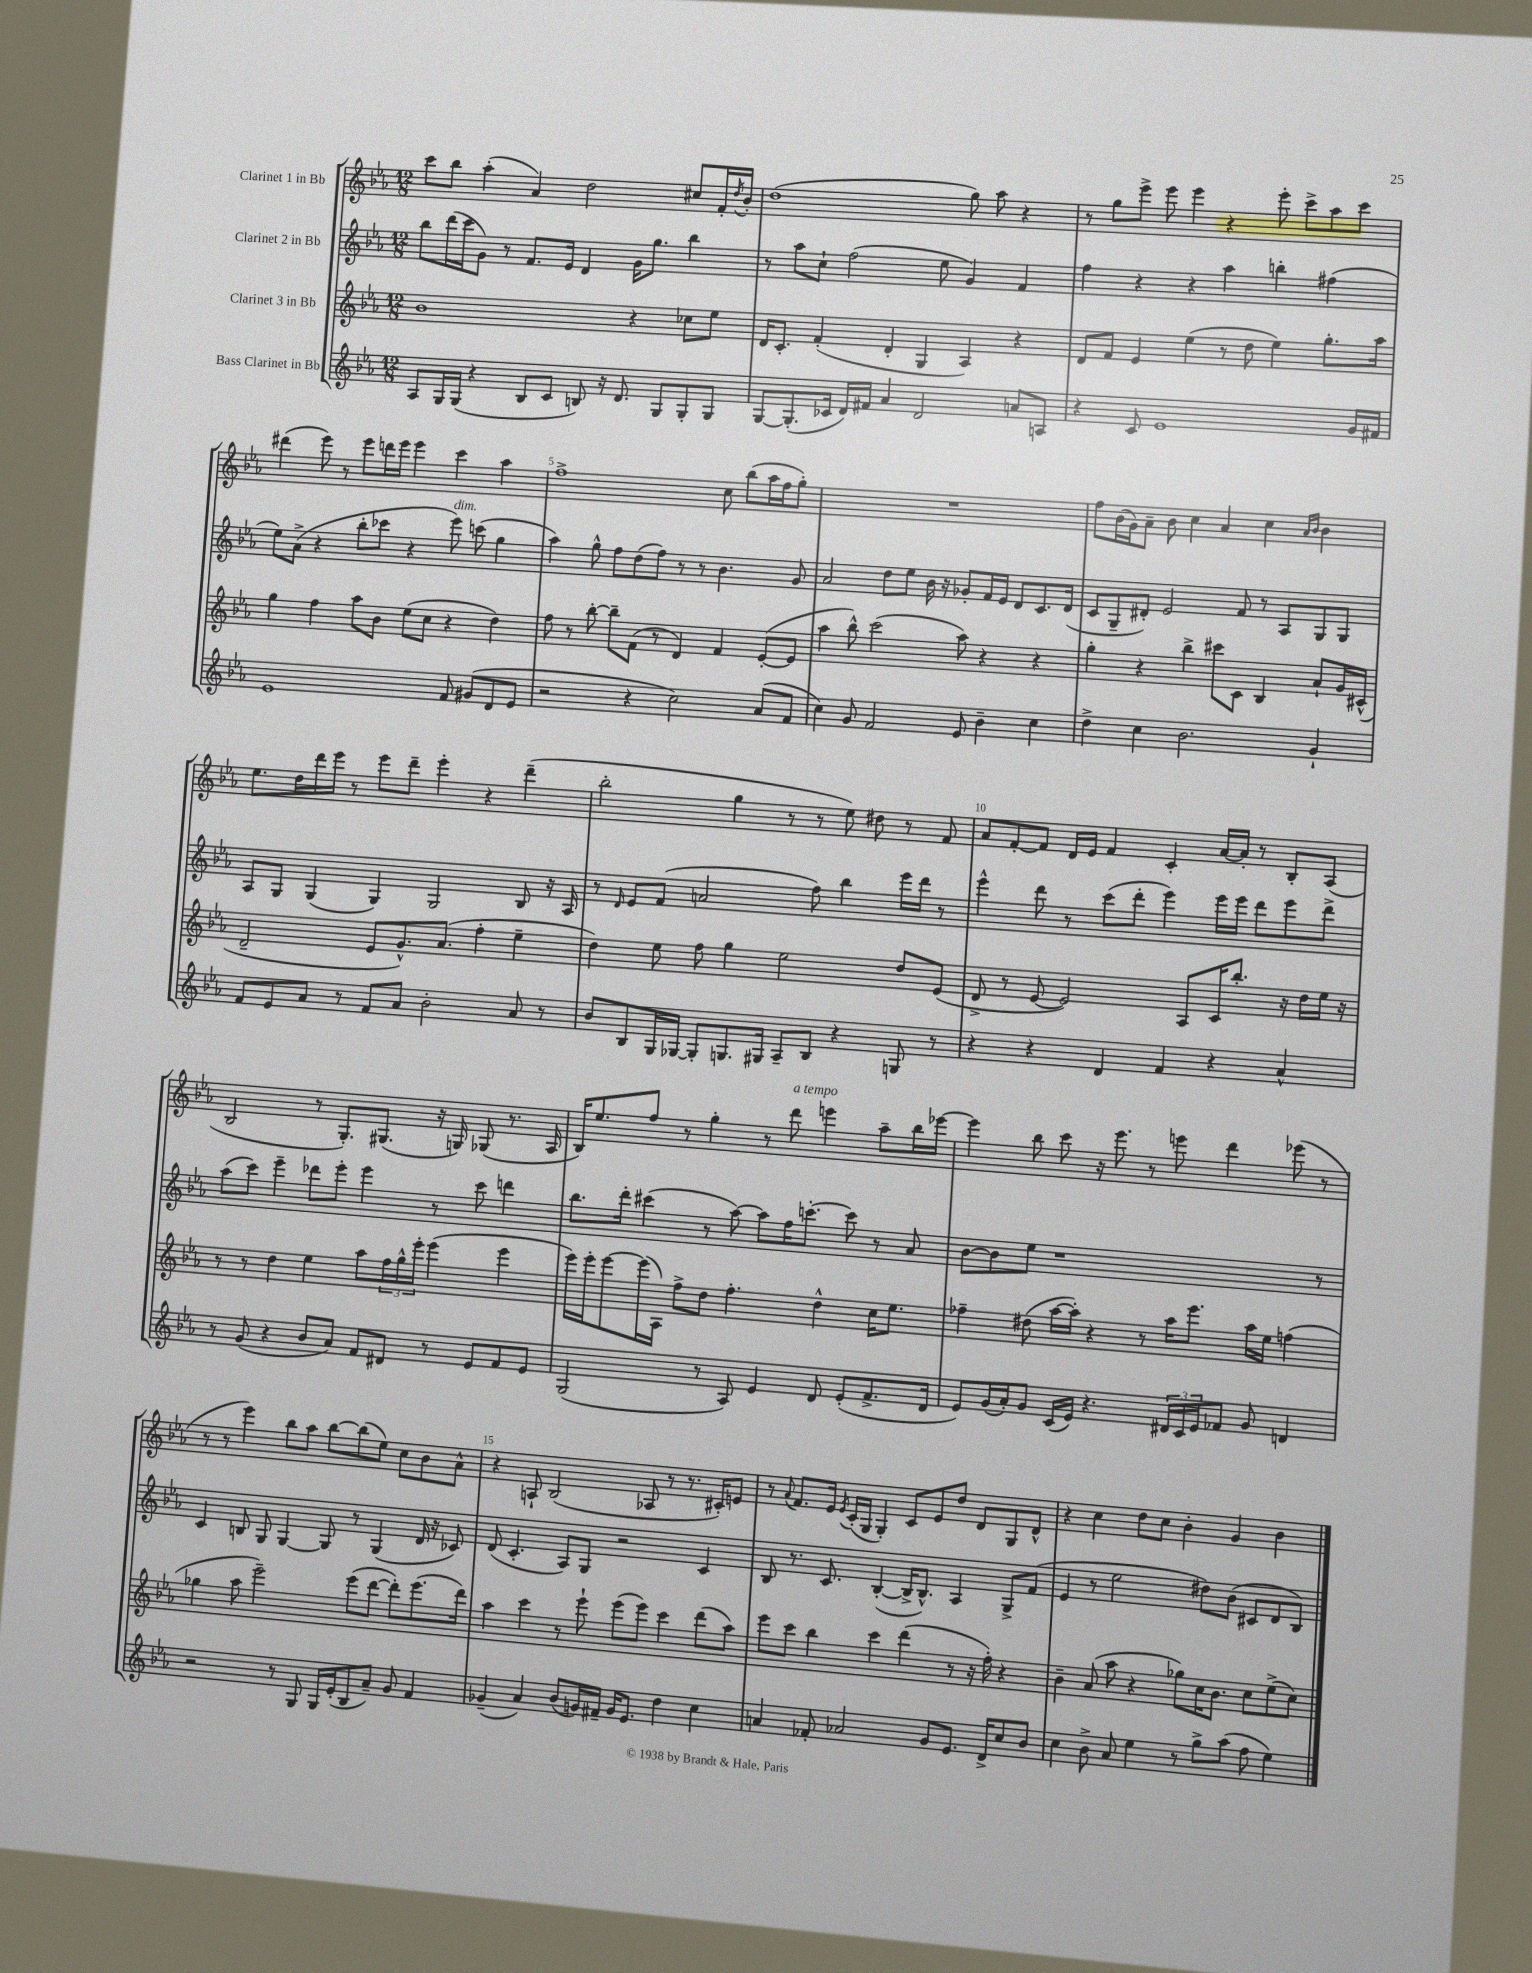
<<
\new StaffGroup <<
\new Staff = "s0" \with { instrumentName = "Clarinet 1 in Bb" } {
    \clef treble \key ees \major \numericTimeSignature \time 12/8
    c'''8 bes''8 aes''4-.( aes'4) d''2 cis''8 f'16-. \acciaccatura { d''8 } bes'16-. |
    d''1( g''8) aes''8 r4 |
    r8 g''8 ees'''8-> ees'''8 ees'''4 r4 ees'''8-. c'''8-> aes''8 c'''8 |
    dis'''4( ees'''8) r8 ees'''8 d'''16 ees'''16 ees'''4 c'''4 aes''4 |
    f''1-> c''8 bes''8( aes''16 f''16 g''8-.) |
    R1. |
    f''8 bes'16( g'16) aes'8-- bes'8 c''4 aes'4 c''4 \grace { aes'16 bes'16 } bes'4 |
    ees''8. d''16 d'''16 ees'''16 r8 ees'''8 d'''8-- ees'''4-. r4 d'''4--( |
    bes''2-. g''4 r8 r8 ees''8) dis''8 r8 f'8 |
    aes'8 f'8~-. f'8 d'16 ees'16 f'4 c'4-. aes'16~ aes'16-. r8 bes8-. aes8( |
    bes2 r8 g8.-.) gis8.( r16 g16) ges8( r8. aes16 |
    bes16) ees''8. f''8 r8 g''4-. r8 d'''8^\markup { \italic "a tempo" } e'''4 aes''8-- bes''16 ees'''16~ |
    ees'''4 bes''8 c'''8 r16 ees'''8. r8 e'''8 d'''4 ees'''8( r8 |
    r8 r8 ees'''4) bes''8 aes''8 bes''8~ bes''8( ees''8) c''8 bes'8 aes'8-^ |
    r4 a8-! bes2( aes8 r8 r8. cis'16-.) e'8 |
    r8 \appoggiatura { aes'8 } f'8. ees'16 \acciaccatura { ees'8 } c'16-.( g16 g4-.) c'8 ees'8 d''8 d'8 g8 d'8-^ |
    r4 c''4 d''8 c''8 bes'4-. g'4 bes'4 \bar "|." |
}
\new Staff = "s1" \with { instrumentName = "Clarinet 2 in Bb" } {
    \clef treble \key ees \major \numericTimeSignature \time 12/8
    bes''8 d'''16( c'''16 g'8) r8 f'8. ees'16 d'4 g'16 g''8. bes''4 |
    r8 aes''8 c''8-! f''2( ees''8 g'4) f'4 |
    f''4 r4 r4 aes''4 b''4-. fis''4( |
    ees''8) aes'8->( r4 bes''8-. ces'''8 r4 ees'''8^\markup { \italic "dim." }) c'''8( g''4 |
    aes''4) g''8-^ f''8 d''8( f''8) r8 r8 bes'4. g'8 |
    aes'2 d''8 ees''8 bes'16 r16 ges'8-. f'16 ees'16 d'8 c'8. d'16( |
    c'8 g8-- dis'8-.) ees'2 f'8 r8 aes8 g8 g8 |
    aes8 g8 g4( g4) g2 bes8 r16 aes16 |
    r8 \grace { d'16 } ees'8 f'8( a'2 f''8) bes''4 ees'''16 d'''16 r8 |
    ees'''4-^ d'''8 r8 c'''8( d'''8-. ees'''4) ees'''16 ees'''16 d'''8 ees'''8 d'''8-> |
    aes''8( c'''8) ees'''4-- des'''8 ees'''8-. ees'''4 r8 c'''8 d'''4 |
    bes''8. d'''16-. cis'''4( r8 aes''8~) aes''8 f''16 c'''8.~-. c'''8 r8 aes'8 |
    bes'8~ bes'8 ees''8 r1 r8 |
    c'4 b8 g8 g4~ g8 r8 g4( d'16 r16 ces'8) |
    d'8( c'4.-. aes8) g8 r2 c'4 |
    bes8 r8. c'8. bes4~-.( bes16-> bes8.-^) aes4 g8-> f'8( |
    ees'4 r8 ees''2 dis''8) bes'8( cis'8 d'8 bes8) \bar "|." |
}
\new Staff = "s2" \with { instrumentName = "Clarinet 3 in Bb" } {
    \clef treble \key ees \major \numericTimeSignature \time 12/8
    bes'1 r4 ces''8 ees''8 |
    d'16 c'8.-. f'4-.( d'4-. g4 aes4) r4 |
    d'8 f'8 ees'4 ees''4( r8 d''8 ees''4) g''8.-. aes''16 |
    g''4 f''4 aes''8 bes'8 ees''8( c''8 r4 d''4) |
    f''8 r8 bes''8~-. bes''8-- f'8( r8 d'4) f'4 ees'8~-.( ees'8 |
    aes''4 bes''8-^) c'''2( aes''8) r4 r4 |
    g''4-. r4 bes''4-> cis'''8 c'8 bes4 aes'8-! g'16 cis'16-^( |
    d'2-- ees'8 g'8.-^) aes'8.( f''4-. ees''4-- |
    d''4) ees''8 f''8 g''4 ees''2 d''8 ees'8( |
    d'8-> r8 ees'8~ ees'2) aes8 c'16 bes''8.-. r16 d''16 ees''16 r16 |
    r8 r8 d''4 ees''4 aes''8 \tuplet 3/2 { f''16 g''16-^ ees'''16-. } ees'''4( ees'''4 |
    ees'''16) ees'''16-. ees'''8~ ees'''16( aes16) f''8-> d''8 f''4.-. d''4-^ c''16 ees''8. |
    fes''4-- dis''8( aes''16~ aes''16-.) r4 r8 aes''16 ees'''8. aes''16 ees''16 f''4( |
    ges''4 aes''8 ees'''2--) ees'''8( d'''8~ d'''8-.) ees'''8.( d'''16) |
    aes''4 c'''4 r8 ees'''8-! ees'''8( ees'''8) c'''4 d'''8( aes''8) |
    ees'''8 c'''8 bes''4 c'''4 d'''4( r8 r16 f''16-.) r4 |
    bes'4-- aes'8( aes''8 r4 ges''8) c''16 bes'8. c''8 ees''8->( c''8) \bar "|." |
}
\new Staff = "s3" \with { instrumentName = "Bass Clarinet in Bb" } {
    \clef treble \key ees \major \numericTimeSignature \time 12/8
    aes8 g16 g16( r4 bes8 c'8 b8) r16 d'8. g8 g8-. g8 |
    g8~ g8.-.( ces'16 d'16) fis'16 aes'4 d'2 a'8 a8 |
    r4 c'8 ees'1 g'16 fis'16 |
    ees'1 f'8 gis'8( d'8 ees'8 |
    r2 r4 c''2) aes'8( f'8 |
    c''4) g'8 f'2 ees'8 bes'4-- c''4 |
    d''4-> c''4 bes'2. g'4-! |
    f'8 ees'8 aes'8 r8 f'8 aes'8 bes'2-. aes'8 r8 |
    bes'8 bes8 g16 ges16~ ges8-. g8. gis16 aes8-- bes8 r4 g8 r8 |
    r4 r4 d'4 f'4 r4 aes'4-^ |
    r8 g'8( r4 bes'8 aes'8) f'8 dis'8 r8 ees'8 f'8 ees'8 |
    g2( r8 aes8) ees'4 d'8 ees'8-.( f'8.-> d'16 |
    ees'8) g'16( aes'16-.) g'8 c'16( ees'16) r4. \tuplet 3/2 { dis'16 c'16 ees'16 } fes'8 g'8 d'4 |
    r2 r8 g8 g16 ees'16-.( bes8 aes'8--) g'8 f'4 |
    ges'4--( aes'4) bes'8( g'16) fis'16-- g'16 ees'8. d''4 c''4 |
    a'4 fes'8-. aes'2 g'8 ees'8. d'16-> c''8 bes'8 |
    c''4 bes'8-> aes'8 ees''4 r8 g''8-> aes''8( f''8 ees''4) \bar "|." |
}
>>
>>
\layout { \context { \Score \override BarNumber.break-visibility = ##(#f #t #t) barNumberVisibility = #(every-nth-bar-number-visible 5) } }
